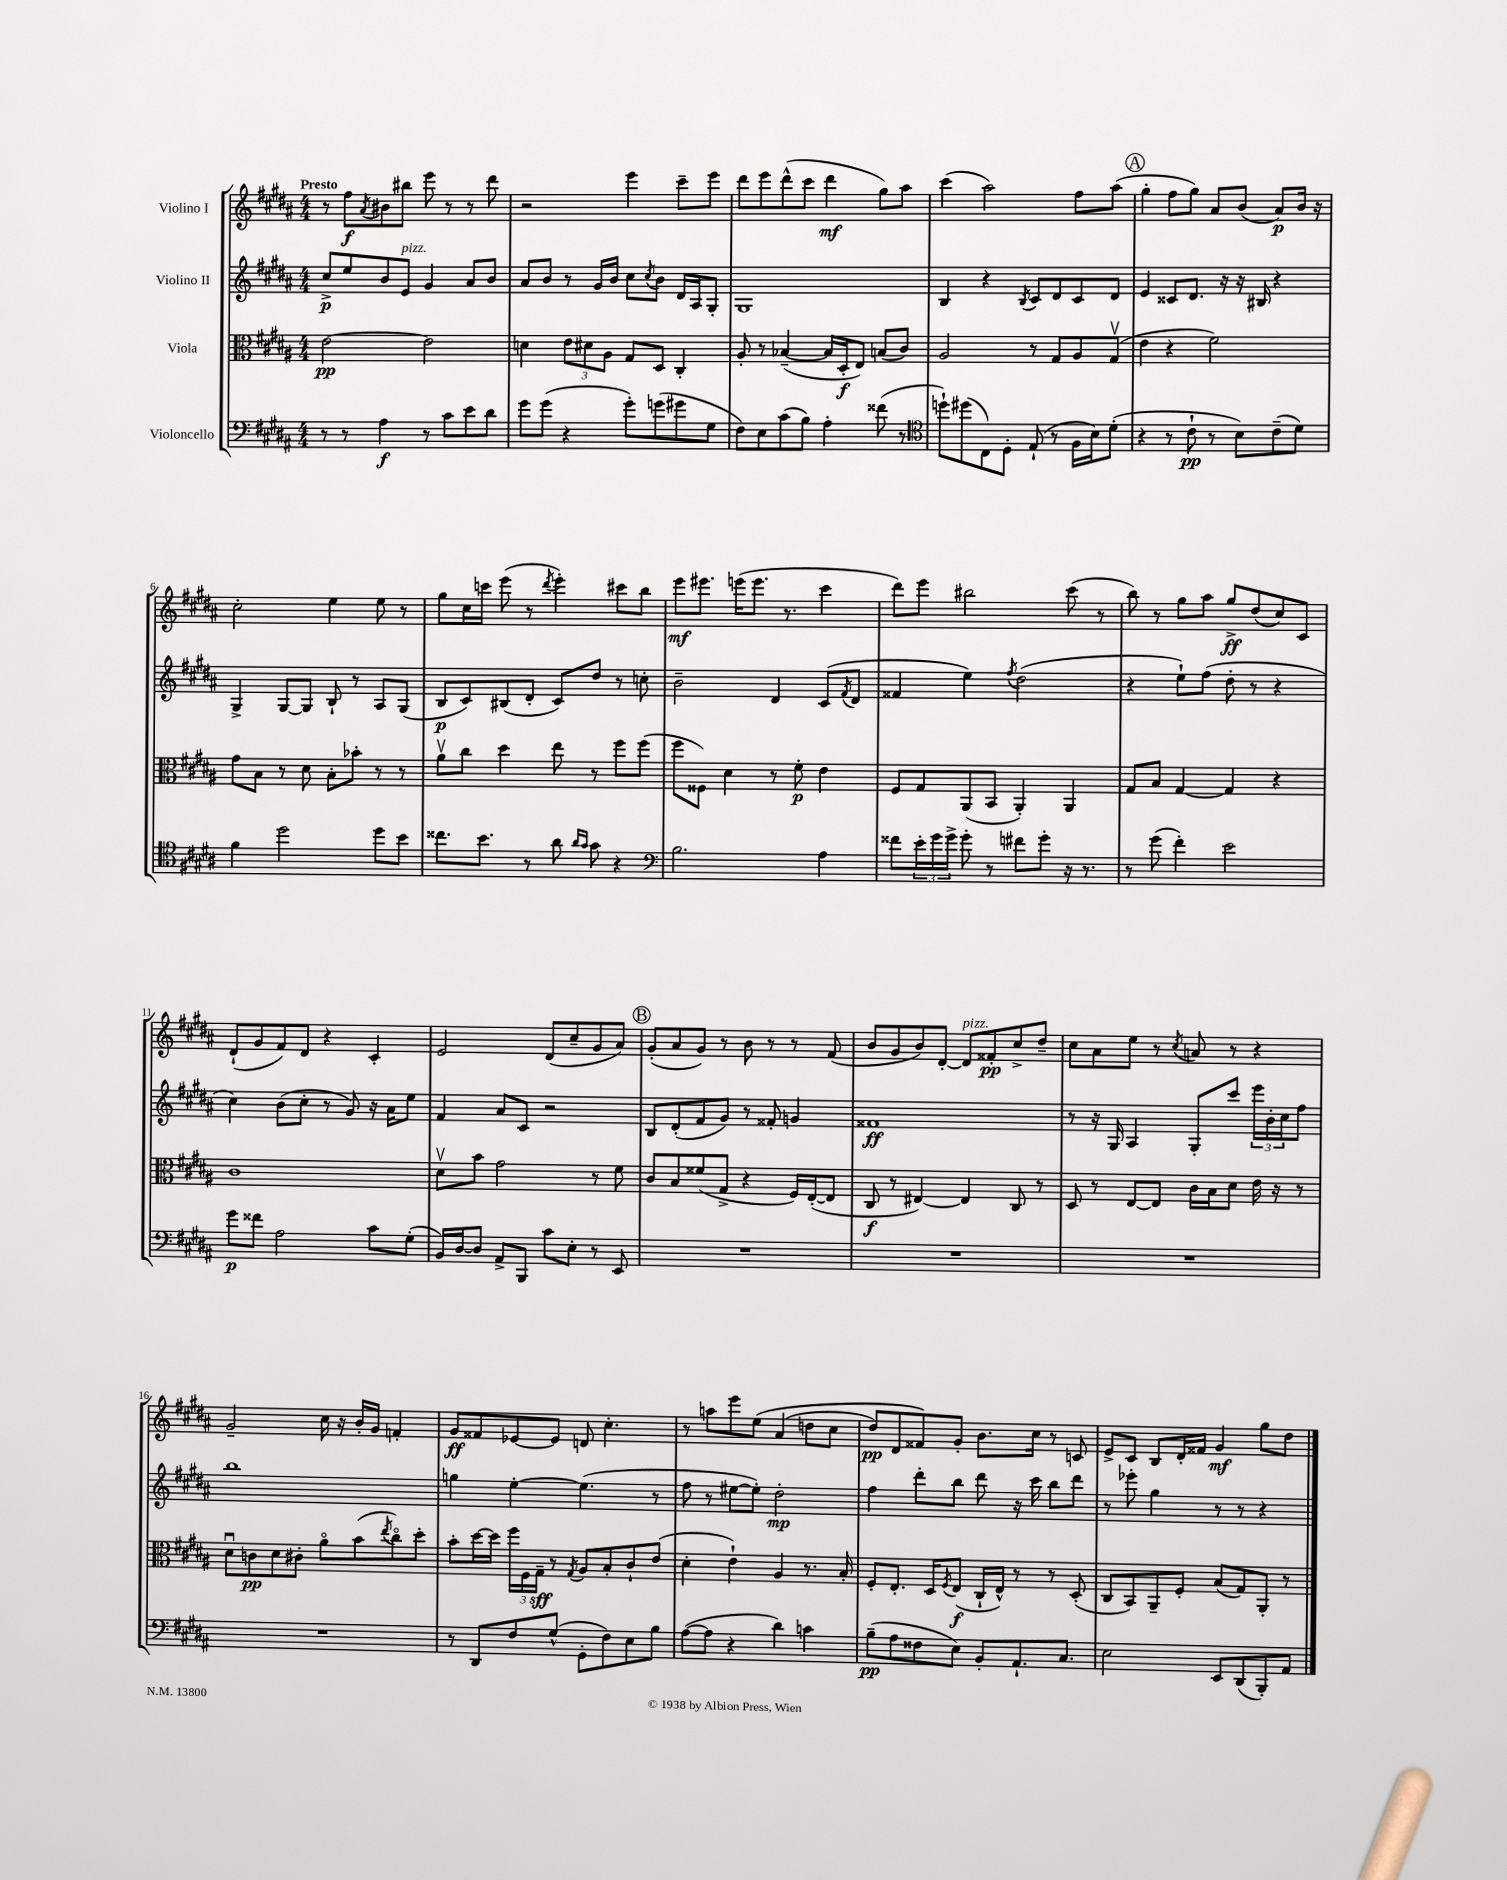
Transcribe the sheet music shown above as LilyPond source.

<<
\new StaffGroup <<
\new Staff = "s0" \with { instrumentName = "Violino I" } {
    \clef treble \key b \major \numericTimeSignature \time 4/4 \tempo "Presto"
    r8 fis''8\f \acciaccatura { ais'8 } bis'8 bis''8 e'''8 r8 r8 dis'''8 |
    r2 e'''4 cis'''8-- e'''8 |
    dis'''8 e'''8 dis'''8-^( cis'''8 dis'''4\mf gis''8) ais''8 |
    cis'''4( ais''2) fis''8 ais''8( |
    \mark \markup { \circle "A" } gis''4-. fis''8 gis''8) ais'8 b'8( ais'8\p) b'16 r16 |
    cis''2-. e''4 e''8 r8 |
    gis''8 cis''16 c'''16 e'''8( r8 \acciaccatura { dis'''8 } e'''4-.) cis'''8 b''8 |
    e'''8\mf eis'''8. e'''16( e'''8. r8. cis'''4 |
    dis'''8) e'''8 bis''2 cis'''8( r8 |
    b''8) r8 gis''8 ais''8 gis''8->\ff dis''8( cis''8) cis'8 |
    dis'8-!( gis'8 fis'8) dis'8 r4 cis'4-. |
    e'2 dis'8( cis''8-- gis'8 ais'8) |
    \mark \markup { \circle "B" } gis'8-.( ais'8 gis'8) r8 b'8 r8 r8 fis'8( |
    b'8 gis'8 b'8) dis'8~-. dis'8^\markup { \italic "pizz." } fisis'8-.\pp cis''8-> dis''8-- |
    cis''8 ais'8 e''8 r8 \acciaccatura { cis''8 } a'8 r8 r4 |
    gis'2-- cis''16 r16 b'16-. gis'16 f'4-. |
    gis'8\ff fisis'8 ees'8~ ees'8 d'8 cis''4.-. |
    r8 a''8 e'''8 e''8\( ais'4( d''8 cis''8 |
    dis''8\pp) dis'8 fisis'8\) gis'8-. b'8. cis''16 r8 c'8 |
    e'8-> cis'8 b8 dis'16-. fisis'16 gis'4\mf gis''8 dis''8 \bar "|." |
}
\new Staff = "s1" \with { instrumentName = "Violino II" } {
    \clef treble \key b \major \numericTimeSignature \time 4/4
    cis''8->\p e''8 b'8 e'8^\markup { \italic "pizz." } gis'4 ais'8 b'8 |
    ais'8 b'8 r8 gis'16 b'16 cis''8 \acciaccatura { cis''8 } b'8 dis'16 ais16 gis8-. |
    gis1 |
    b4 r4 \acciaccatura { b8 } cis'8 dis'8 cis'8 dis'8 |
    \mark \markup { \circle "A" } e'4 cisis'8 dis'8. r16 r16 bis16 r4 |
    gis4-> gis8~ gis8 b8-! r8 ais8 gis8( |
    b8\p cis'8) bis8( dis'8-. cis'8) dis''8 r8 c''8-. |
    b'2-- dis'4 cis'8( \acciaccatura { fis'8 } dis'8 |
    fisis'4 e''4) \acciaccatura { fis''8 } dis''2( |
    r4 e''8-!) fis''8( dis''8-. r8 r4 |
    cis''4) b'8( cis''8-. r8 gis'8) r16 ais'16 e''8 |
    fis'4 ais'8 cis'8 r2 |
    \mark \markup { \circle "B" } b8 dis'8-.( fis'8 gis'8) r8 fisis'8-. g'4 |
    fisis'1\ff |
    r8 r16 gis16 ais4 gis8-. cis'''8 \tuplet 3/2 { e'''16 b'16-. cis''16 } fis''8 |
    b''1 |
    g''4 e''4~-. e''4.( r8 |
    fis''8 r8 eis''8~ eis''8-.) dis''2-.\mp |
    fis''4 dis'''8-. b''8 dis'''8 r16 cis'''16 b''8 dis'''8 |
    r8 ees'''8-. gis''4 r8 r8 r4 \bar "|." |
}
\new Staff = "s2" \with { instrumentName = "Viola" } {
    \clef alto \key b \major \numericTimeSignature \time 4/4
    e'2~\pp e'2 |
    d'4 \tuplet 3/2 { e'8 dis'8 ais8 } gis8 dis8 cis4-. |
    ais8-. r8 bes4~--( bes16 dis16-.\f e8) b8( cis'8) |
    ais2 r8 gis8 ais8 gis8\upbow( |
    \mark \markup { \circle "A" } e'4 r4 fis'2) |
    gis'8 b8 r8 dis'8 b8-. bes'8-. r8 r8 |
    ais'8\upbow cis''8 dis''4 e''8 r8 fis''8 fis''8( |
    fis''8 fisis8) dis'4 r8 fis'8-.\p e'4 |
    fis8 gis8 ais,8( b,8 ais,4-.) ais,4 |
    gis8 b8 gis4~ gis4 r4 |
    cis'1 |
    dis'8\upbow b'8 gis'2 r8 fis'8 |
    \mark \markup { \circle "B" } cis'8 b8 fisis'8( gis8-> r4 fis16) e16~-.( e8 |
    cis8\f r8 eis4~) eis4 cis8 r8 |
    dis8 r8 e8~ e8 cis'16 b16 dis'8 e'16 r16 r8 |
    dis'8\downbow c'8\pp dis'8 cis'8-. ais'8\flageolet b'8( \acciaccatura { e''8 } cis''8\flageolet) dis''8-. |
    b'8-. dis''16~ dis''16 \tuplet 3/2 { fis''16 fis16 gis16--\sff } r8 \acciaccatura { gis8 } ais8 b8-. cis'8-! e'8( |
    dis'4-. e'4-!) ais4 r8. b16-. |
    fis8-. e8.-. dis16 \acciaccatura { fis8 } e8\f( cis16-! e16-^) r8 r8 dis8-.( |
    cis8 b,8) ais,8-- fis8-. b8( gis8) ais,8-. r8 \bar "|." |
}
\new Staff = "s3" \with { instrumentName = "Violoncello" } {
    \clef bass \key b \major \numericTimeSignature \time 4/4
    r8 r8 ais4\f r8 cis'8 e'8 dis'8 |
    gis'8 gis'8( r4 gis'8-.) g'8( gis'8 gis8 |
    fis8) e8 cis'8( b8) ais4-. fisis'8( r8 |
    \clef tenor d''8-!) dis''8( cis8) dis8-. e8-!( r8 fis16 b16) dis'8-.( |
    \mark \markup { \circle "A" } r4 r8 cis'8-!\pp r8 b8) cis'8--( dis'8) |
    fis'4 dis''2 dis''8 b'8 |
    cisis''8. b'8. r8 ais'8 \grace { ais'16 gis'16 } gis'8 r4 |
    \clef bass b2. ais4 |
    fisis'8 \tuplet 3/2 { e'16-. gis'16 gis'16-> } gis'8-. r8 fis'8 gis'8-. r16 r8. |
    r8 gis'8( fis'4-.) e'2 |
    gis'8\p fisis'8 ais2 cis'8 gis8-.( |
    b,16) dis16~ dis8 ais,8-> b,,8 cis'8 e8-. r8 e,8 |
    \mark \markup { \circle "B" } R1 |
    R1 |
    R1 |
    R1 |
    r8 dis,8 fis8 gis8-^( gis,8-. fis8) e8 b8 |
    ais8~( ais8 r4 dis'4) c'4 |
    b8--\pp( ais8 fisis8 e8) b,8-. ais,8.-! cis8. |
    e2 e,8 dis,8( b,,8-.) ais,8 \bar "|." |
}
>>
>>
